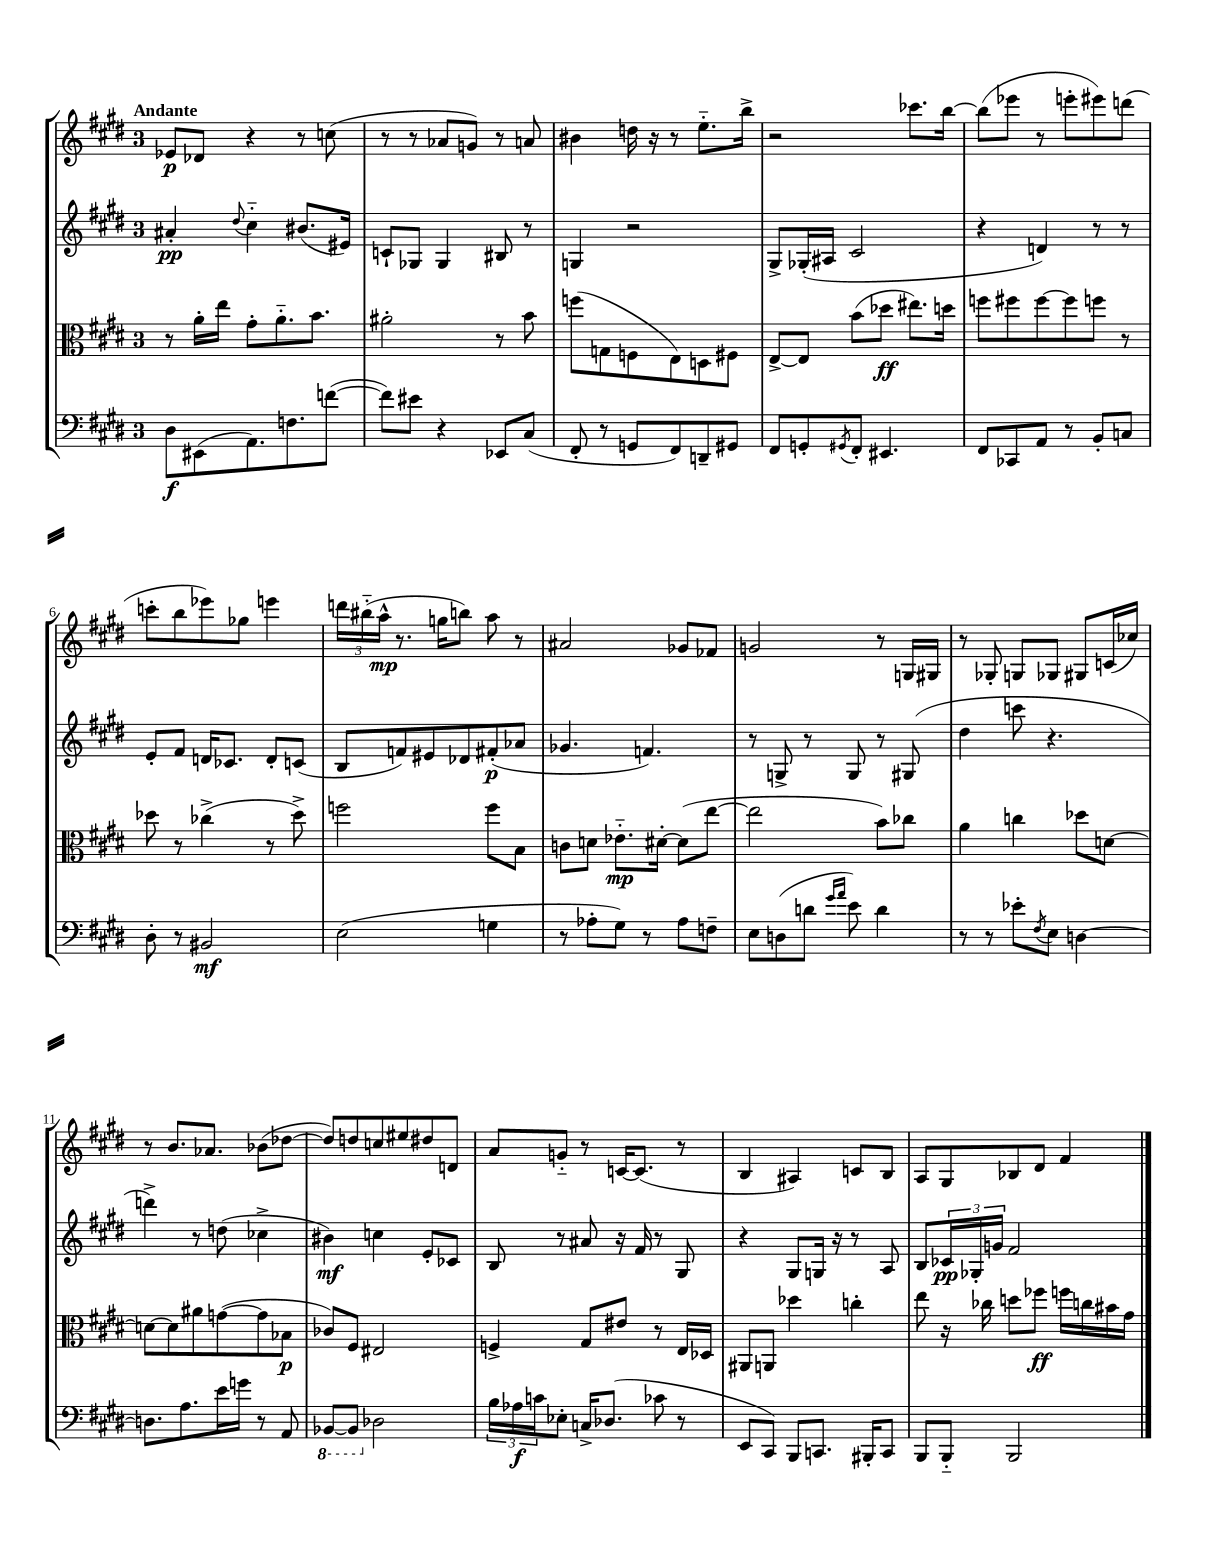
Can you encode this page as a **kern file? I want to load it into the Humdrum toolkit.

**kern	**dynam	**kern	**dynam	**kern	**dynam	**kern	**dynam
*part4	*part4	*part3	*part3	*part2	*part2	*part1	*part1
*staff4	*staff4	*staff3	*staff3	*staff2	*staff2	*staff1	*staff1
*clefF4	*	*clefC3	*	*clefG2	*	*clefG2	*
*k[f#c#g#d#]	*	*k[f#c#g#d#]	*	*k[f#c#g#d#]	*	*k[f#c#g#d#]	*
*M3/4	*	*M3/4	*	*M3/4	*	*M3/4	*
=1	=1	=1	=1	=1	=1	=1	=1
!	!	!	!	!	!	!LO:TX:a:B:t=Andante	!
8D#\L	f	8r	.	4a#X'/	pp	8e-X/L	p
(8EE#X\	.	16a'\LL	.	.	.	8d-X/J	.
.	.	16ee\JJ	.	.	.	.	.
.	.	.	.	8qqdd#/	.	.	.
8.AA\)	.	8g#'\L	.	4cc#\	.	4r	.
.	.	8.a\	.	.	.	.	.
8.Fn\	.	.	.	.	.	.	.
.	.	.	.	(8.b#X/L	.	8r	.
.	.	8.b\J	.	.	.	.	.
([8fn\J	.	.	.	.	.	(8ccn\	.
.	.	.	.	16e#X/Jk)	.	.	.
=2	=2	=2	=2	=2	=2	=2	=2
8f\L])	.	2a#X'\	.	8cn`/L	.	8r	.
8e#X\J	.	.	.	8G-X/J	.	8r	.
4r	.	.	.	4G-/	.	8a-X/L	.
.	.	.	.	.	.	8gn/J)	.
8EE-X/L	.	8r	.	8B#X/	.	8r	.
(8C#/J	.	8b\	.	8r	.	8an/	.
=3	=3	=3	=3	=3	=3	=3	=3
8FF#'/	.	(8ffn\L	.	4Gn/	.	4b#X\	.
8r	.	8Gn\	.	.	.	.	.
8GGn/L	.	8Fn\	.	2r	.	16ddn\	.
.	.	.	.	.	.	16r	.
8FF#/)	.	8E\)	.	.	.	8r	.
8DDn~/	.	8Dn\	.	.	.	8.ee\L	.
8GG#X/J	.	8F#X\J	.	.	.	.	.
.	.	.	.	.	.	16bb^\Jk	.
=4	=4	=4	=4	=4	=4	=4	=4
8FF#/L	.	[8E^/L	.	8G#^/L	.	2r	.
8GGn'/	.	8E/J]	.	(16G-X'/L	.	.	.
.	.	.	.	16A#X/JJ	.	.	.
8qGG#X/	.	.	.	.	.	.	.
8FF#'/J	.	(8b\L	.	2c#/	.	.	.
4.EE#X/	.	8dd-X\J	ff	.	.	.	.
.	.	8.ee#X\L)	.	.	.	8.ccc-X\L	.
.	.	16ddn\Jk	.	.	.	[16bb\Jk	.
=5	=5	=5	=5	=5	=5	=5	=5
8FF#/L	.	8ffn\L	.	4r	.	(8bb\L]	.
8CC-X/	.	8ff#X\	.	.	.	8eee-X\J	.
8AA/J	.	[8ff#\	.	4dn/)	.	8r	.
8r	.	8ff#\]	.	.	.	8eeen'\L	.
8BB'/L	.	8ffn\J	.	8r	.	8eee#X\)	.
8Cn/J	.	8r	.	8r	.	(8dddn\J	.
!!LO:LB:g=z
=6	=6	=6	=6	=6	=6	=6	=6
8D#'\	.	8dd-X\	.	8e'/L	.	8cccn'\L	.
8r	.	8r	.	8f#/J	.	8bb\	.
2BB#X/	mf	(4cc-X^\	.	16dn/KL	.	8eee-X\)	.
.	.	.	.	8.c-X/J	.	.	.
.	.	.	.	.	.	8gg-X\J	.
.	.	8r	.	8d'/L	.	4eeen\	.
.	.	8dd-^\)	.	(8cn/J	.	.	.
=7	=7	=7	=7	=7	=7	=7	=7
(2E\	.	2ffn\	.	8B/L	.	24dddn\LL	.
.	.	.	.	.	.	(24bb#X\	.
.	.	.	.	.	.	24aa^^\JJ	mp
.	.	.	.	8fn/)	.	8.r	.
.	.	.	.	8e#X/	.	.	.
.	.	.	.	.	.	16ggn\KL	.
.	.	.	.	8d-X/	.	8bbn\J)	.
4Gn\	.	8ff\L	.	(8f#X'/	p	8aa\	.
.	.	8B\J	.	8a-X/J	.	8r	.
=8	=8	=8	=8	=8	=8	=8	=8
8r	.	8cn\L	.	4.g-X/	.	2a#X/	.
8A-X'\L	.	8dn\J	.	.	.	.	.
8G#\J)	.	8.e-X\L	mp	.	.	.	.
8r	.	.	.	4.fn/)	.	.	.
.	.	[16d#X'\Jk	.	.	.	.	.
8A-\L	.	(8d#\L]	.	.	.	8g-X/L	.
8Fn~\J	.	[8ee\J	.	.	.	8f-X/J	.
=9	=9	=9	=9	=9	=9	=9	=9
8E\L	.	2ee\]	.	8r	.	2gn/	.
(8Dn\	.	.	.	8Gn^/	.	.	.
8dn\J	.	.	.	8r	.	.	.
16qqg#/LL	.	.	.	.	.	.	.
16qqa/JJ	.	.	.	.	.	.	.
8e\)	.	.	.	8G/	.	.	.
4d\	.	8b\L)	.	8r	.	8r	.
.	.	8cc-X\J	.	(8G#X/	.	16Gn/LL	.
.	.	.	.	.	.	16G#X/JJ	.
=10	=10	=10	=10	=10	=10	=10	=10
8r	.	4a\	.	4dd#\	.	8r	.
8r	.	.	.	.	.	8G-X'/	.
8e-X'\L	.	4ccn\	.	8cccn\	.	8Gn/L	.
8qF#/	.	.	.	.	.	.	.
8E\J	.	.	.	4.r	.	8G-X/J	.
[4Dn\	.	8dd-X\L	.	.	.	8G#X/L	.
.	.	[8dn\J	.	.	.	(16cn/L	.
.	.	.	.	.	.	16cc-X/JJ)	.
!!LO:LB:g=z
=11	=11	=11	=11	=11	=11	=11	=11
8.Dn\L]	.	8dn\L_	.	4dddn^\)	.	8r	.
.	.	8d\]	.	.	.	8.b/L	.
8.A\	.	.	.	.	.	.	.
.	.	8a#X\	.	8r	.	.	.
.	.	.	.	.	.	8.a-X/J	.
16e\L	.	([8gn\	.	(8ddn\	.	.	.
16gn\JJ	.	.	.	.	.	.	.
8r	.	8g\]	.	4cc-X^\	.	(8b-X\L	.
8AA/	.	8B-X\J	p	.	.	[8dd-X\J	.
=12	=12	=12	=12	=12	=12	=12	=12
*8ba	*	*	*	*	*	*	*
[8BBB-X/L	.	8c-X/L)	.	4b#X\)	mf	8dd-/L])	.
8BBB-/J]	.	8F#/J	.	.	.	8ddn/	.
*X8ba	*	*	*	*	*	*	*
2D-X\	.	2E#X/	.	4ccn\	.	8ccn/	.
.	.	.	.	.	.	8ee#X/	.
.	.	.	.	8e'/L	.	8dd#X/	.
.	.	.	.	8c-X/J	.	8dn/J	.
=13	=13	=13	=13	=13	=13	=13	=13
24B\LL	.	4Fn^/	.	8B/	.	8a/L	.
24A-X\	f	.	.	.	.	.	.
24cn\J	.	.	.	.	.	.	.
8E-X'\J	.	.	.	8r	.	8gn/J	.
16Cn^/KL	.	8G#/L	.	8a#X/	.	8r	.
(8.D-X/J	.	.	.	.	.	.	.
.	.	8e#X/J	.	16r	.	[16cn/KL	.
.	.	.	.	16f#/	.	(8.c/J]	.
8c-X\	.	8r	.	8r	.	.	.
8r	.	16E/LL	.	8G#/	.	8r	.
.	.	16D-X/JJ	.	.	.	.	.
=14	=14	=14	=14	=14	=14	=14	=14
8EE/L	.	8AA#X/L	.	4r	.	4B/	.
8CC#/J)	.	8AAn/J	.	.	.	.	.
8BBB/L	.	4dd-X\	.	8G#/L	.	4A#X/)	.
8.CCn/J	.	.	.	16Gn/Jk	.	.	.
.	.	.	.	16r	.	.	.
.	.	4ccn'\	.	8r	.	8cn/L	.
16BBB#X'/KL	.	.	.	.	.	.	.
8CC/J	.	.	.	8A/	.	8B/J	.
=15	=15	=15	=15	=15	=15	=15	=15
8BBB/L	.	8ee\	.	8B/L	.	8A/L	.
8BBB/J	.	16r	.	24c-X/L	pp	8G#/	.
.	.	.	.	24G-X'/	.	.	.
.	.	16cc-X\	.	.	.	.	.
.	.	.	.	24gn/JJ	.	.	.
2BBB/	.	8ddn\L	.	2f#/	.	8B-X/	.
.	.	8ff-X\J	ff	.	.	8d#/J	.
.	.	16ffn\LL	.	.	.	4f#/	.
.	.	16ccn\	.	.	.	.	.
.	.	16b#X\	.	.	.	.	.
.	.	16g#\JJ	.	.	.	.	.
==	==	==	==	==	==	==	==
*-	*-	*-	*-	*-	*-	*-	*-
